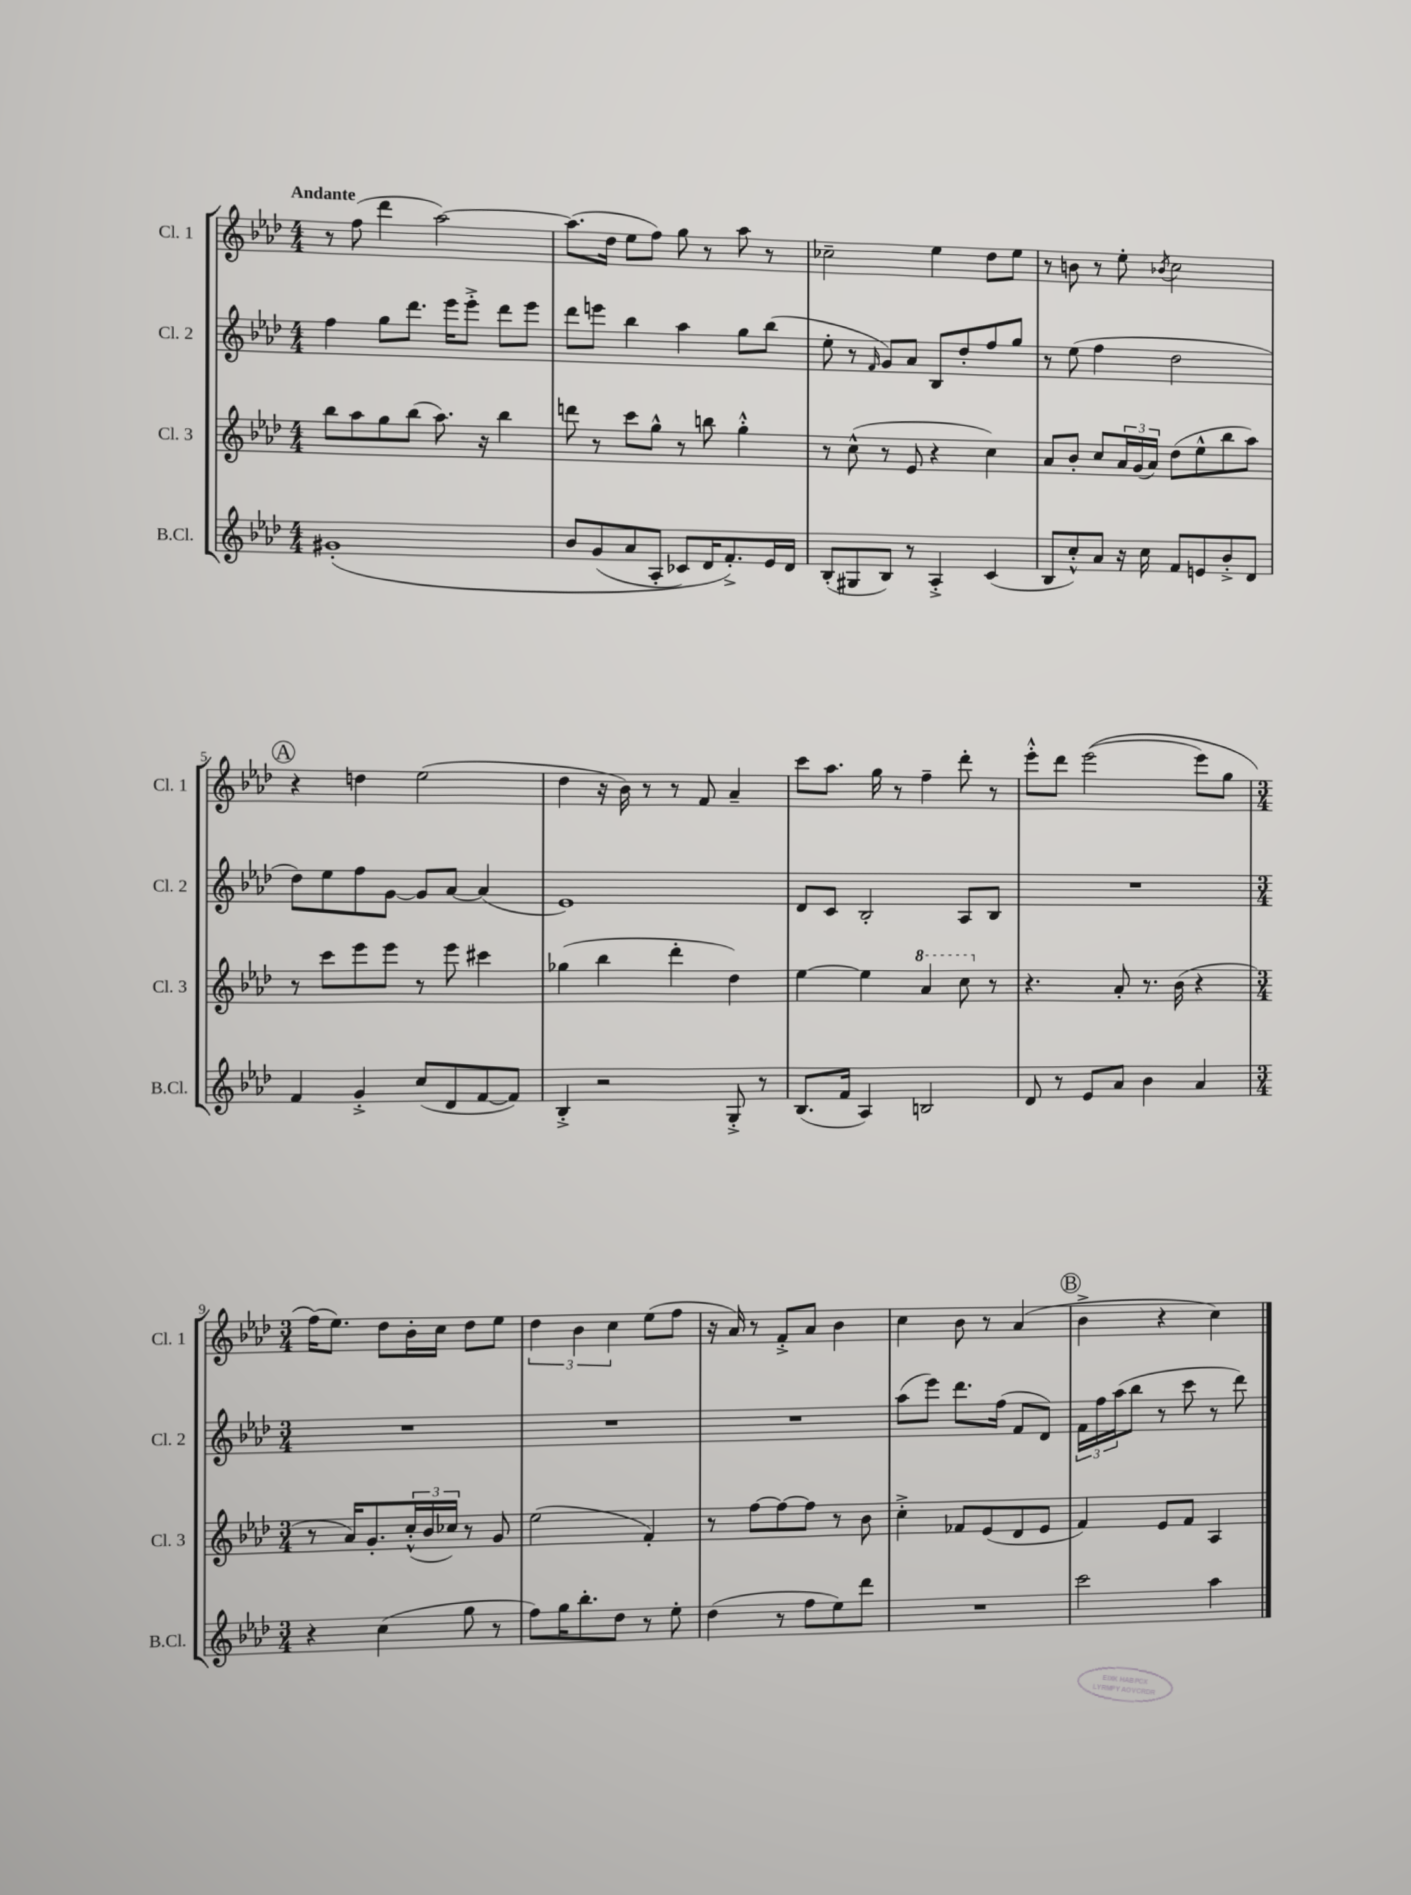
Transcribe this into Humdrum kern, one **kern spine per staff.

**kern	**kern	**kern	**kern
*part4	*part3	*part2	*part1
*staff4	*staff3	*staff2	*staff1
*I"B.Cl.	*I"Cl. 3	*I"Cl. 2	*I"Cl. 1
*I'B.Cl.	*I'Cl. 3	*I'Cl. 2	*I'Cl. 1
*clefG2	*clefG2	*clefG2	*clefG2
*k[b-e-a-d-]	*k[b-e-a-d-]	*k[b-e-a-d-]	*k[b-e-a-d-]
*M4/4	*M4/4	*M4/4	*M4/4
=1	=1	=1	=1
!	!	!	!LO:TX:a:B:t=Andante
(1g#X'	8bb-\L	4ff\	8r
.	8aa-\	.	(8ff\
.	8gg\	8gg\L	4ddd-\
.	(8bb-\J	8.ddd-\J	.
.	8.aa-\)	.	[2aa-\)
.	.	16eee-\KL	.
.	.	8eee-'^\J	.
.	16r	.	.
.	4bb-\	8ddd-\L	.
.	.	8eee-\J	.
=2	=2	=2	=2
8b-/L	8dddn\	8ddd-\L	(8.aa-\L]
(8g/	8r	8eeen\J	.
.	.	.	16dd-\Jk
8a-/	8ccc\L	4bb-\	8ee-\L
8A-'/J	8gg^^\J	.	8ff\J)
8c-X/L)	8r	4aa-\	8gg\
16d-/K	8bbn\	.	8r
8.f'^/)	.	.	.
.	4gg'^^\	8gg\L	8aa-\
16e-/L	.	(8bb-\J	8r
16d-/JJ	.	.	.
=3	=3	=3	=3
(8B-'/L	8r	8ee-'\	2cc-X~\
8G#X/	(8cc^^\	8r	.
.	.	16qqf/	.
8B-/J)	8r	8g/L)	.
8r	8e-/	8a-/J	.
4A-'^/	4r	8B-/L	4ee-\
.	.	8dd-'/	.
(4c/	4cc\)	8ff/	8dd-\L
.	.	8gg/J	8ee-\J
=4	=4	=4	=4
8B-/L	8a-/L	8r	8r
8cc'^^/)	8b-'/J	(8ee-\	8bn\
8a-/J	8cc/L	4ff\	8r
16r	24a-/L	.	8ee-'\
.	(24g/	.	.
16cc\	.	.	.
.	24a-/JJ)	.	.
.	.	.	8qb-X/
8f/L	(8dd-\L	2dd-\	2cc\
8en/	8ee-^^\	.	.
8b-'^/	8bb-\	.	.
8d-/J	8aa-\J)	.	.
!!LO:LB:g=z
!!LO:REH:place=s1:t=A
=5	=5	=5	=5
4f/	8r	8dd-\L)	4r
.	8ccc\L	8ee-\	.
4g'^/	8eee-\	8ff\	4ddn\
.	8eee-\J	[8g\J	.
(8cc/L	8r	8g/L]	(2ee-\
8d-/	8eee-\	[8a-/J	.
[8f/	4ccc#X\	(4a-/]	.
8f/J])	.	.	.
=6	=6	=6	=6
4B-'^/	(4gg-X\	1e-)	4dd-\
2r	4bb-\	.	16r
.	.	.	16b-\)
.	.	.	8r
.	4ddd-'\	.	8r
.	.	.	8f/
8G'^/	4dd-\)	.	4a-~/
8r	.	.	.
=7	=7	=7	=7
(8.B-/L	[4ee-\	8d-/L	8ccc\L
.	.	8c/J	8.aa-\J
16f/Jk	.	.	.
4A-/)	4ee-\]	2B-'/	.
.	.	.	16gg\
.	.	.	8r
*	*8va	*	*
2Bn/	4aa-/	.	4ff~\
.	8ccc\	8A-/L	8ddd-'\
*	*X8va	*	*
.	8r	8B-/J	8r
=8	=8	=8	=8
8d-/	4.r	1r	8eee-'^^\L
8r	.	.	8ddd-\J
8e-/L	.	.	((2eee-\
8a-/J	8a-'/	.	.
4b-\	8.r	.	.
.	(16b-\	.	.
4a-/	4r	.	8eee-\L)
.	.	.	8gg\J
!!LO:LB:g=z
=9	=9	=9	=9
*M3/4	*M3/4	*M3/4	*M3/4
4r	8r	2.r	(16ff\KL)
.	.	.	8.ee-\J)
.	16a-/KL)	.	.
.	8.g'/	.	.
(4cc\	.	.	8dd-\L
.	(24cc'^^/L	.	16b-'\L
.	24b-/	.	.
.	.	.	16cc\JJ
.	24cc-X/JJ)	.	.
8gg\	8r	.	8dd-\L
8r	8g/	.	8ee-\J
=10	=10	=10	=10
8ff\L)	(2ee-\	2.r	6dd-\
16gg\K	.	.	.
.	.	.	6b-\
8.bb-'\	.	.	.
.	.	.	6cc\
8dd-\J	.	.	.
8r	4f'/)	.	(8ee-\L
8ee-'\	.	.	8ff\J
=11	=11	=11	=11
(4dd-\	8r	2.r	16r
.	.	.	16a-/)
.	[8ff\L	.	8r
8r	8ff\_	.	8f'^/L
8ff\L	8ff\J]	.	8a-/J
8ee-\)	8r	.	4b-\
8ddd-\J	8b-\	.	.
=12	=12	=12	=12
2.r	4cc'^\	(8aa-\L	4cc\
.	.	8eee-\J)	.
.	8f-X/L	8.ddd-\L	8b-\
.	(8e-/	.	8r
.	.	(16ff\Jk	.
.	8d-/	8f/L	(4a-/
.	8e-/J	8d-/J)	.
!!LO:REH:place=s1:t=B
=13	=13	=13	=13
2ccc\	4f/)	24f\LL	4b-^\
.	.	24ff\	.
.	.	(24aa-\J	.
.	.	8bb-\J	.
.	8e-/L	8r	4r
.	8f/J	8ccc\	.
4aa-\	4A-/	8r	4cc\)
.	.	8ddd-\)	.
==	==	==	==
*-	*-	*-	*-
